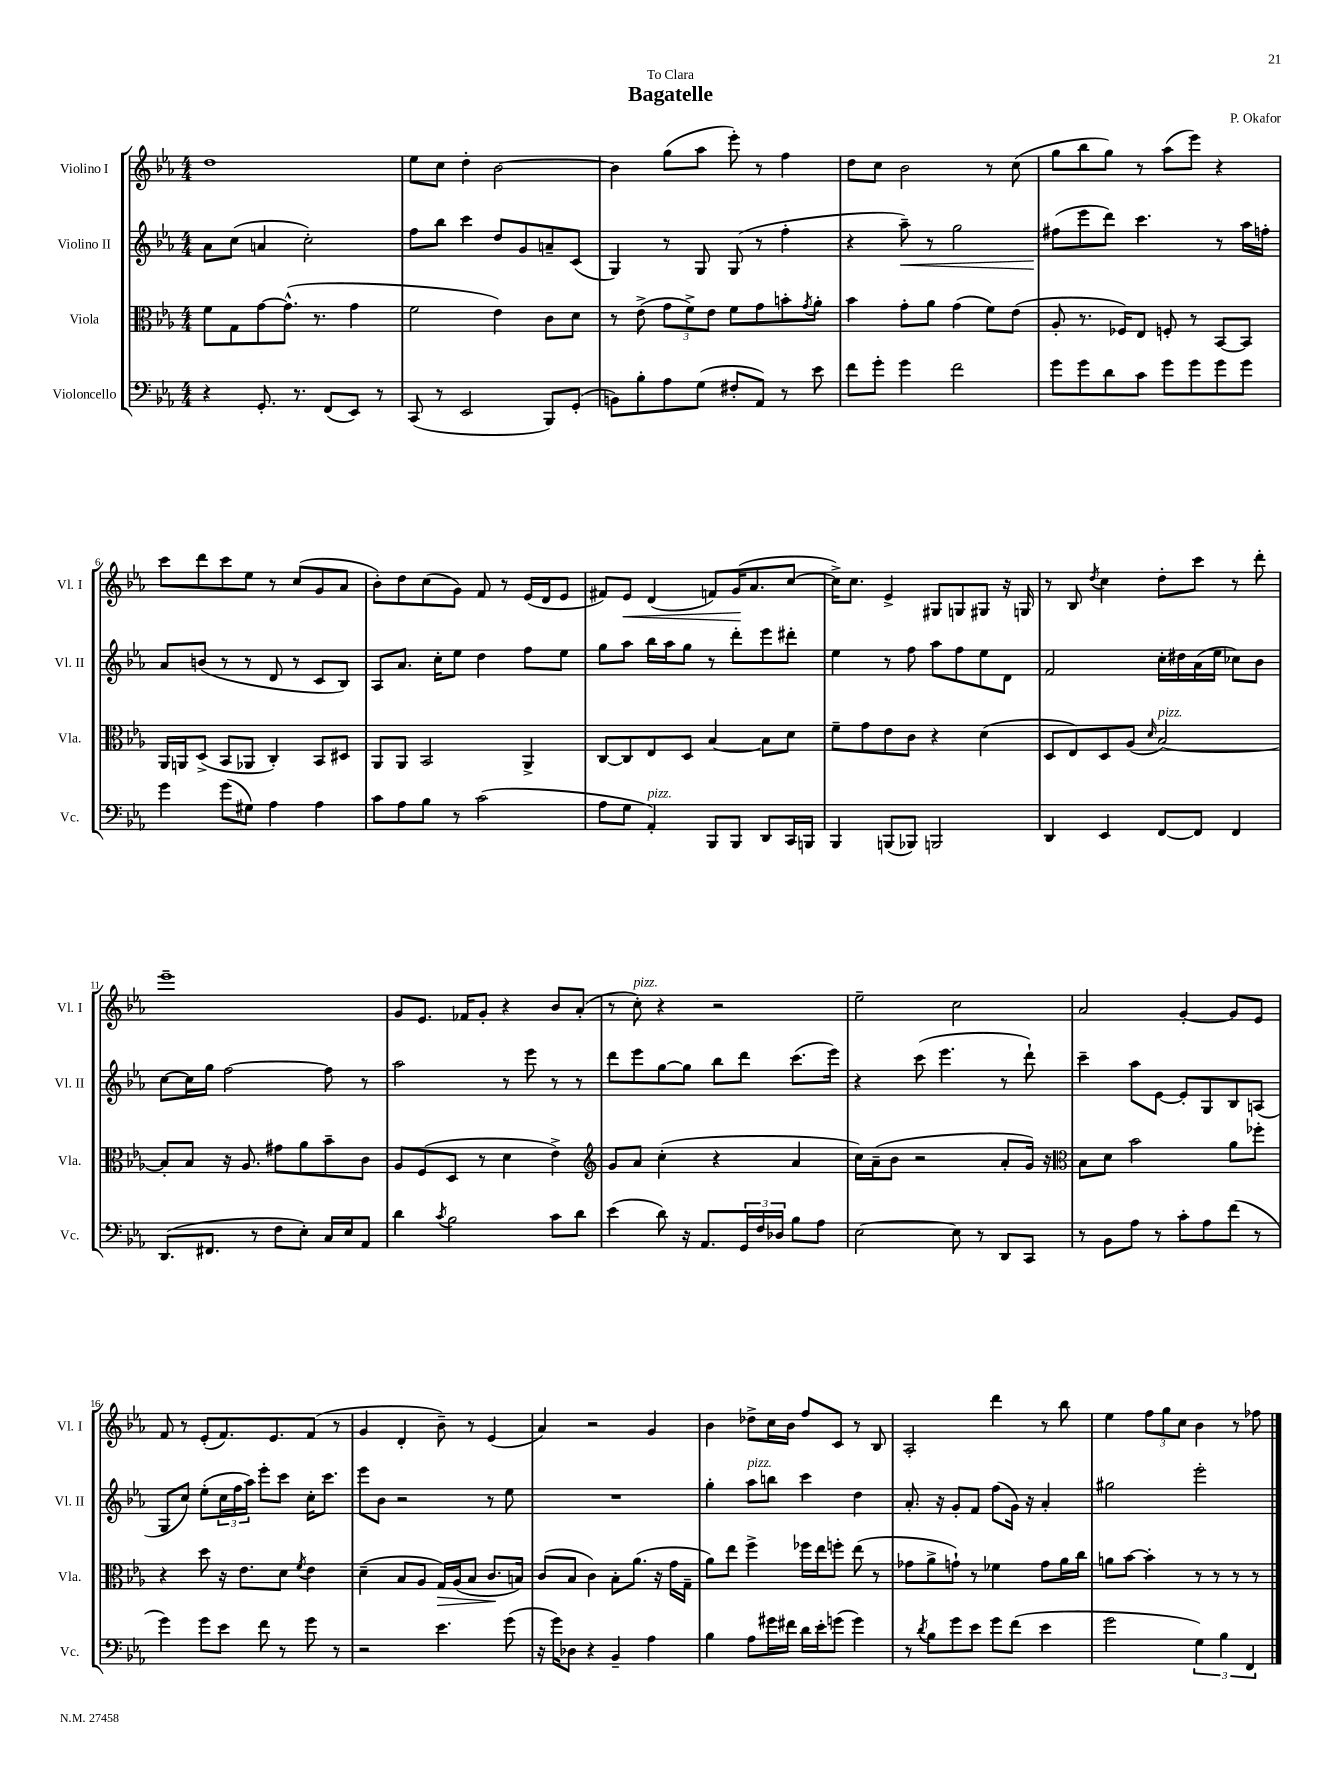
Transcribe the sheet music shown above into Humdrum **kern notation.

**kern	**kern	**dynam	**kern	**dynam	**kern	**dynam
*part4	*part3	*part3	*part2	*part2	*part1	*part1
*staff4	*staff3	*staff3	*staff2	*staff2	*staff1	*staff1
*I"Violoncello	*I"Viola	*	*I"Violino II	*	*I"Violino I	*
*I'Vc.	*I'Vla.	*	*I'Vl. II	*	*I'Vl. I	*
*clefF4	*clefC3	*	*clefG2	*	*clefG2	*
*k[b-e-a-]	*k[b-e-a-]	*	*k[b-e-a-]	*	*k[b-e-a-]	*
*M4/4	*M4/4	*	*M4/4	*	*M4/4	*
=1	=1	=1	=1	=1	=1	=1
4r	8f\L	.	8a-\L	.	1dd	.
.	8G\	.	(8cc\J	.	.	.
8.GG'/	[8g\	.	4an/	.	.	.
.	(8.g^^\J]	.	.	.	.	.
8.r	.	.	.	.	.	.
.	.	.	2cc'\)	.	.	.
.	8.r	.	.	.	.	.
(8FF/L	.	.	.	.	.	.
8EE-/J)	4g\	.	.	.	.	.
8r	.	.	.	.	.	.
=2	=2	=2	=2	=2	=2	=2
(8CC/	2f\	.	8ff\L	.	8ee-\L	.
8r	.	.	8bb-\J	.	8cc\J	.
2EE-/	.	.	4ccc\	.	4dd'\	.
.	4e-\)	.	8dd/L	.	[2b-\	.
.	.	.	8g/	.	.	.
8BBB-/L)	8c\L	.	8an~/	.	.	.
(8GG'/J	8d\J	.	(8c/J	.	.	.
=3	=3	=3	=3	=3	=3	=3
8BBn\L)	8r	.	4G/)	.	4b-\]	.
8B-'\	(8e-^\	.	.	.	.	.
8A-\	12g\L	.	8r	.	(8gg\L	.
.	12f^\)	.	.	.	.	.
(8G\J	.	.	8G/	.	8aa-\J	.
.	12e-\J	.	.	.	.	.
8F#X'/L	8f\L	.	(8G/	.	8eee-'\)	.
8AA-/J)	8g\	.	8r	.	8r	.
8r	8bn'\	.	4ff'\	.	4ff\	.
.	8qg/	.	.	.	.	.
8e-\	8a-'\J	.	.	.	.	.
=4	=4	=4	=4	=4	=4	=4
8f\L	4b-\	.	4r	.	8dd\L	.
8g'\J	.	.	.	.	8cc\J	.
!	!	!	!	!LO:HP:b	!	!
4g\	8g'\L	.	8aa-~\)	<	2b-\	.
.	8a-\J	.	8r	.	.	.
2f\	(4g\	.	2gg\	.	.	.
.	8f\L)	.	.	.	8r	.
.	(8e-\J	.	.	.	(8cc\	.
=5	=5	=5	=5	=5	=5	=5
8g\L	8A-'/	.	(8ff#X\L	.	8gg\L	.
8g\	8.r	.	8eee-\	[	8bb-\	.
8d\	.	.	8ddd\J)	.	8gg\J)	.
.	16F-X/KL)	.	.	.	.	.
8c\J	8E-/J	.	4.ccc\	.	8r	.
8g\L	8Fn'/	.	.	.	(8aa-\L	.
8g\	8r	.	.	.	8eee-\J)	.
8g\	[8BB-/L	.	8r	.	4r	.
8g\J	8BB-/J]	.	16aa-\LL	.	.	.
.	.	.	16ffn'\JJ	.	.	.
!!LO:LB:g=z
=6	=6	=6	=6	=6	=6	=6
4g\	16AA-/LL	.	8a-/L	.	8ccc\L	.
.	16AAn/J	.	.	.	.	.
.	(8D^/J	.	(8bn/J	.	8ddd\	.
(8g\L	8BB-/L	.	8r	.	8ccc\	.
8G#X\J)	8AA-X/J	.	8r	.	8ee-\J	.
4A-\	4C'/)	.	8d/	.	8r	.
.	.	.	8r	.	(8cc/L	.
4A-\	8BB-/L	.	8c/L	.	8g/	.
.	8D#X/J	.	8B-/J)	.	8a-/J	.
=7	=7	=7	=7	=7	=7	=7
8c\L	8AA-/L	.	8A-/L	.	8b-'\L)	.
8A-\	8AA-/J	.	8.a-/J	.	8dd\	.
8B-\J	2BB-/	.	.	.	(8cc\	.
.	.	.	16cc'\KL	.	.	.
8r	.	.	8ee-\J	.	8g\J)	.
(2c\	.	.	4dd\	.	8f/	.
.	.	.	.	.	8r	.
.	4AA-^/	.	8ff\L	.	(16e-/LL	.
.	.	.	.	.	16d/J	.
.	.	.	8ee-\J	.	8e-/J	.
=8	=8	=8	=8	=8	=8	=8
8A-\L	[8C/L	.	8gg\L	.	8f#X/L)	.
!	!	!	!	!	!	!LO:HP:b
8G\J	8C/]	.	8aa-\J	.	8e-/J	<
!LO:TX:a:i:t=pizz.	!	!	!	!	!	!
4AA-'/)	8E-/	.	16bb-\LL	.	(4d/	.
.	.	.	16aa-\J	.	.	.
.	8D/J	.	8gg\J	.	.	.
8BBB-/L	[4B-/	.	8r	.	8fn/L)	.
8BBB-/J	.	.	8ddd'\L	.	(16g/K	.
.	.	.	.	.	8.a-/	[
8DD/L	8B-\L]	.	8eee-\	.	.	.
16CC/L	8d\J	.	8ddd#X'\J	.	[8cc/J	.
16BBBn/JJ	.	.	.	.	.	.
=9	=9	=9	=9	=9	=9	=9
4BBB-/	8f~\L	.	4ee-\	.	16cc^\KL])	.
.	.	.	.	.	8.cc\J	.
.	8g\	.	.	.	.	.
(8BBBn/L	8e-\	.	8r	.	4e-^/	.
8BBB-X/J)	8c\J	.	8ff\	.	.	.
2BBBn/	4r	.	8aa-\L	.	8G#X/L	.
.	.	.	8ff\	.	8Gn/	.
.	(4d\	.	8ee-\	.	8G#X/J	.
.	.	.	8d\J	.	16r	.
.	.	.	.	.	16Gn/	.
=10	=10	=10	=10	=10	=10	=10
4DD/	8D/L	.	2f/	.	8r	.
.	8E-/)	.	.	.	8B-/	.
.	.	.	.	.	8qdd/	.
4EE-/	8D/	.	.	.	4cc\	.
.	(8A-/J	.	.	.	.	.
.	16qqd/	.	.	.	.	.
!	!LO:TX:a:i:t=pizz.	!	!	!	!	!
[8FF/L	[2B-/)	.	16cc'\LL	.	8dd'\L	.
.	.	.	16dd#X\	.	.	.
8FF/J]	.	.	(16a-\	.	8ccc\J	.
.	.	.	16ee-\JJ	.	.	.
4FF/	.	.	8cc-X\L)	.	8r	.
.	.	.	8b-\J	.	8ddd'\	.
!!LO:LB:g=z
=11	=11	=11	=11	=11	=11	=11
(8.DD/L	8B-'/L]	.	[8cc\L	.	1eee-~	.
.	8B-/J	.	16cc\L]	.	.	.
8.FF#X/J	.	.	16gg\JJ	.	.	.
.	16r	.	[2ff\	.	.	.
.	8.A-/	.	.	.	.	.
8r	.	.	.	.	.	.
8F\L	8g#X\L	.	.	.	.	.
8E-'\J)	8a-\	.	.	.	.	.
16C/LL	8b-~\	.	8ff\]	.	.	.
16E-/J	.	.	.	.	.	.
8AA-/J	8c\J	.	8r	.	.	.
=12	=12	=12	=12	=12	=12	=12
4d\	8A-/L	.	2aa-\	.	8g/L	.
.	(8F/	.	.	.	8.e-/J	.
8qc/	.	.	.	.	.	.
2B-\	8D/J	.	.	.	.	.
.	.	.	.	.	16f-X/KL	.
.	8r	.	.	.	8g'/J	.
.	4d\	.	8r	.	4r	.
.	.	.	8eee-\	.	.	.
8c\L	4e-^\)	.	8r	.	8b-/L	.
8d\J	.	.	8r	.	(8a-'/J	.
=13	=13	=13	=13	=13	=13	=13
*	*clefG2	*	*	*	*	*
(4e-\	8g/L	.	8ddd\L	.	8r	.
!	!	!	!	!	!LO:TX:a:i:t=pizz.	!
.	8a-/J	.	8eee-\	.	8cc'\)	.
8d\)	(4cc'\	.	[8gg\	.	4r	.
16r	.	.	8gg\J]	.	.	.
8.AA-/L	.	.	.	.	.	.
.	4r	.	8bb-\L	.	2r	.
24GG/L	.	.	8ddd\J	.	.	.
24F/	.	.	.	.	.	.
24D-X/JJ	.	.	.	.	.	.
8B-\L	4a-/	.	(8.ccc\L	.	.	.
8A-\J	.	.	.	.	.	.
.	.	.	16eee-\Jk)	.	.	.
=14	=14	=14	=14	=14	=14	=14
[2E-\	16cc\LL)	.	4r	.	2ee-~\	.
.	(16a-~\J	.	.	.	.	.
.	8b-\J	.	.	.	.	.
.	2r	.	(8ccc\	.	.	.
.	.	.	4.eee-\	.	.	.
8E-\]	.	.	.	.	2cc\	.
8r	.	.	.	.	.	.
8DD/L	8a-'/L	.	8r	.	.	.
8CC/J	16g/Jk)	.	8ddd`\)	.	.	.
.	16r	.	.	.	.	.
=15	=15	=15	=15	=15	=15	=15
*	*clefC3	*	*	*	*	*
8r	8B-\L	.	4ccc~\	.	2a-/	.
8BB-\L	8d\J	.	.	.	.	.
8A-\J	2b-\	.	8aa-\L	.	.	.
8r	.	.	[8e-\J	.	.	.
8c'\L	.	.	8e-'/L]	.	[4g'/	.
8A-\	.	.	8G/	.	.	.
(8f\J	8a-\L	.	8B-/	.	8g/L]	.
8r	8ff-X'\J	.	(8An/J	.	8e-/J	.
!!LO:LB:g=z
=16	=16	=16	=16	=16	=16	=16
4g\)	4r	.	8G/L	.	8f/	.
.	.	.	8cc/J)	.	8r	.
8g\L	8dd\	.	(8ee-'\L	.	(8e-'/L	.
8e-\J	16r	.	24cc\L	.	8.f/)	.
.	.	.	24ff\	.	.	.
.	8.e-\L	.	.	.	.	.
.	.	.	24aa-\JJ)	.	.	.
8f\	.	.	8eee-'\L	.	.	.
.	.	.	.	.	8.e-/	.
8r	8d\J	.	8ccc\J	.	.	.
.	8qf/	.	.	.	.	.
8g\	4e-\	.	16cc'\KL	.	(8f/J	.
.	.	.	8.ccc\J	.	.	.
8r	.	.	.	.	8r	.
=17	=17	=17	=17	=17	=17	=17
2r	(4d~\	.	8eee-\L	.	4g/	.
.	.	.	8b-\J	.	.	.
.	8B-/L	.	2r	.	4d'/	.
.	8A-/J	.	.	.	.	.
!	!	!LO:HP:b	!	!	!	!
4.e-\	16G/LL)	>	.	.	8b-~\)	.
.	(16A-/J	.	.	.	.	.
.	8B-/J	.	.	.	8r	.
.	8.c/L	.	8r	.	(4e-/	.
(8g\	.	.	8ee-\	.	.	.
.	16Bn/Jk)	]	.	.	.	.
=18	=18	=18	=18	=18	=18	=18
16r	(8c/L	.	1r	.	4a-/)	.
16g\KL)	.	.	.	.	.	.
8D-X\J	8B-/J	.	.	.	.	.
4r	4c\)	.	.	.	2r	.
4BB-~/	8B-'\L	.	.	.	.	.
.	(8.a-\J	.	.	.	.	.
4A-\	.	.	.	.	4g/	.
.	16r	.	.	.	.	.
.	16g\LL	.	.	.	.	.
.	16G~\JJ	.	.	.	.	.
=19	=19	=19	=19	=19	=19	=19
4B-\	8a-\L)	.	4gg'\	.	4b-\	.
.	8ee-\J	.	.	.	.	.
!	!	!	!LO:TX:a:i:t=pizz.	!	!	!
8A-\L	4ff^\	.	8aa-\L	.	8dd-X^\L	.
16g#X\L	.	.	8bbn\J	.	16cc\L	.
16f#X\JJ	.	.	.	.	16b-\JJ	.
16d\LL	16ff-X\LL	.	4ccc\	.	8ff/L	.
16e-'\J	16ee-\J	.	.	.	.	.
(8gn\J	8ffn'\J	.	.	.	8c/J	.
4g\)	(8ee-\	.	4dd\	.	8r	.
.	8r	.	.	.	8B-/	.
=20	=20	=20	=20	=20	=20	=20
8r	8g-X\L	.	8.a-'/	.	2A-'/	.
8qd/	.	.	.	.	.	.
8B-\L	8a-^\	.	.	.	.	.
.	.	.	16r	.	.	.
8g\	8gn`\J)	.	8g'/L	.	.	.
8e-\J	8r	.	8f/J	.	.	.
8g\L	4f-X\	.	(8ff\L	.	4ddd\	.
(8f\J	.	.	16g\Jk)	.	.	.
.	.	.	16r	.	.	.
4e-\	8g\L	.	4a-'/	.	8r	.
.	16a-\L	.	.	.	8bb-\	.
.	16cc\JJ	.	.	.	.	.
=21	=21	=21	=21	=21	=21	=21
2g\	8an\L	.	2gg#X\	.	4ee-\	.
.	[8b-\J	.	.	.	.	.
.	4b-'\]	.	.	.	12ff\L	.
.	.	.	.	.	12gg\	.
.	.	.	.	.	12cc\J	.
6G\)	8r	.	2eee-'\	.	4b-\	.
.	8r	.	.	.	.	.
6B-\	.	.	.	.	.	.
.	8r	.	.	.	8r	.
6FF/	.	.	.	.	.	.
.	8r	.	.	.	8ff-X\	.
==	==	==	==	==	==	==
*-	*-	*-	*-	*-	*-	*-
